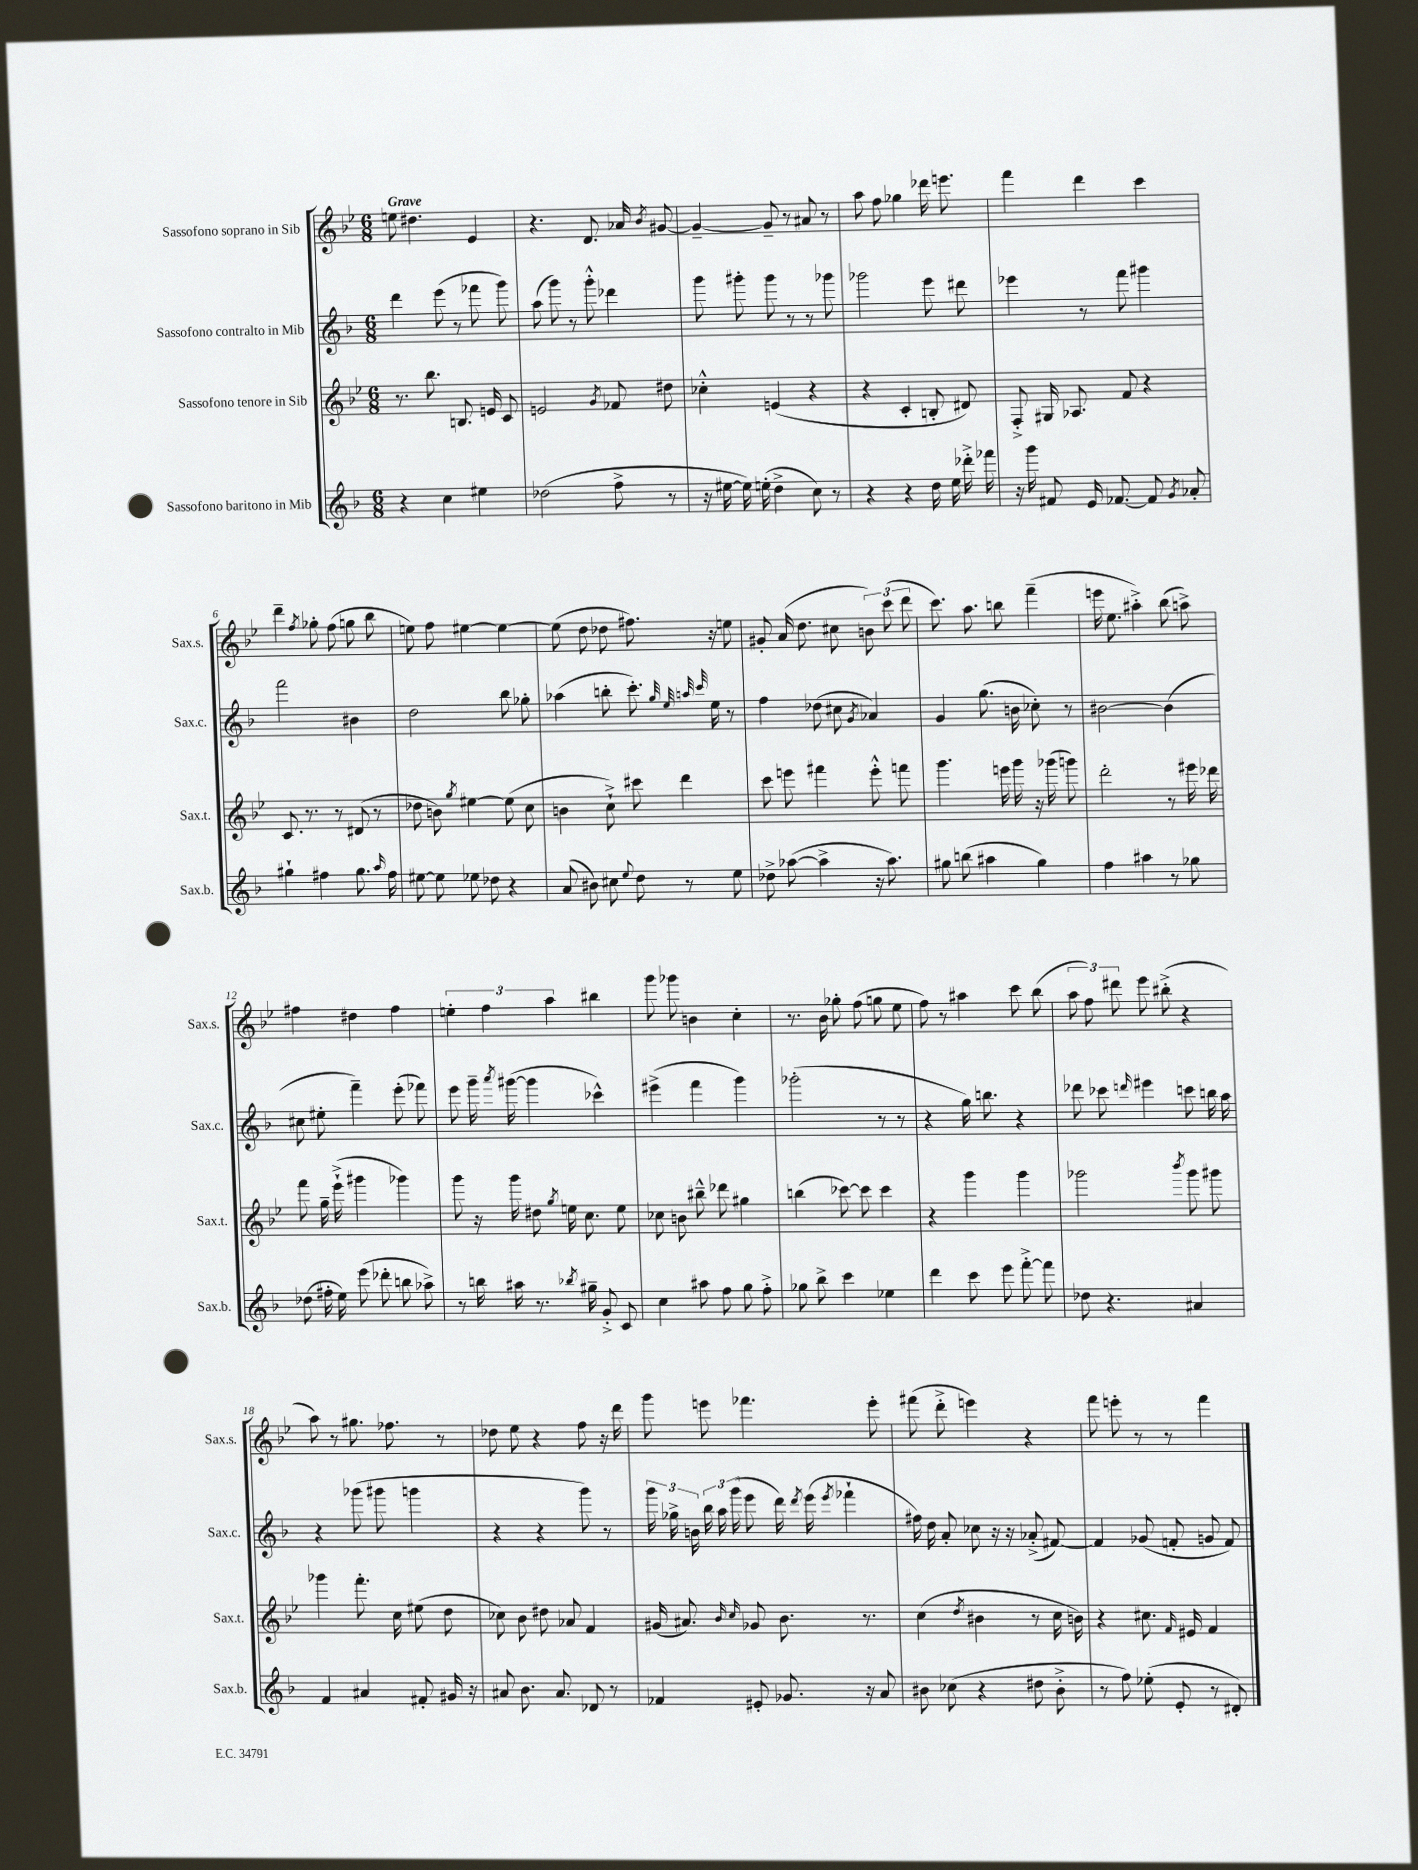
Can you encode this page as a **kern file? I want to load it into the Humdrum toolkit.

**kern	**kern	**kern	**kern
*staff4	*staff3	*staff2	*staff1
*clefG2	*clefG2	*clefG2	*clefG2
*k[b-]	*k[b-e-]	*k[b-]	*k[b-e-]
*M6/8	*M6/8	*M6/8	*M6/8
4r	8.r	4ddd	8ee
.	.	.	4.dd#
.	8.bb-	.	.
4cc	.	(8eee	.
.	8.B	8r	.
4ee#	.	8fff-	4e-
.	16e	.	.
.	8c	8ggg)	.
=	=	=	=
(2dd-	2e	(8aa	4.r
.	.	8ggg)	.
.	.	8r	.
.	.	8ggg'^^	8.d
.	8qg	.	.
8ff^	8f-	4ddd-	.
.	.	.	16a-
.	.	.	8qb-
8r	8dd#	.	[8g#
=	=	=	=
16r	4cc-'^^	8ggg	4g#~_
[16ee#	.	.	.
16ee#])	.	8ggg#'	.
(16ee'	.	.	.
4dd^	(4e	8ggg#	8g#~]
.	.	8r	8r
8cc)	4r	8r	8a#
8r	.	8ggg-	8r
=	=	=	=
4r	4r	2ggg-	8aa
.	.	.	8ff
4r	4c'	.	4gg-
16dd	8B'	8eee	16ddd-
16ee	.	.	8.eee
16ddd-'^	8d#)	8ddd#	.
16fff-	.	.	.
=	=	=	=
16r	8F'^	4eee-	4fff
16ggg	.	.	.
8f#	16G#	.	.
.	8.A-	.	.
16e	.	8r	4ddd
[8.f-	.	.	.
.	8f	8fff	.
8f-]	4r	4ggg#	4ccc
8qg	.	.	.
8a-'	.	.	.
=	=	=	=
4gg#`	8.c	2fff	4ddd~
.	8.r	.	.
.	.	.	8qff
4ff#	.	.	8gg-'
.	8r	.	(8ff
8.gg#	(8d#	4b#	8gg
.	8r	.	8bb-
16qqaa	.	.	.
16ff#	.	.	.
=	=	=	=
[8ee#	8dd-	2dd	8ee)
8ee#]	8b)	.	8ff
.	8qgg	.	.
8ee-	[4ee#	.	[4ee#
8dd-	.	.	.
4r	(8ee#]	8bb-	4ee#_
.	8cc	8gg-'	.
=	=	=	=
(8a	4b	(4aa-	(8ee#]
8b#)	.	.	8dd
8cc#	8cc`^)	8bb'	8dd-
8qqee	.	.	.
8dd	8ccc#	8.ccc')	8.ff#)
8r	4ddd	.	.
.	.	32qqgg	.
.	.	32qqee	.
.	.	32qqaa	.
.	.	32qqccc	.
.	.	16ee	16r
8ee	.	8r	8ee
=	=	=	=
8dd-^	8ccc	4ff	8g#'
([8aa-	8eee	.	(16a
.	.	.	8.dd
4aa-^]	4fff#	(8dd-	.
.	.	8cc#	8cc#
.	.	8qg	.
16r	8eee'^^	4a-)	12b)
8.aa-)	.	.	.
.	.	.	(12ccc
.	8fff	.	.
.	.	.	12ddd
=	=	=	=
8gg#	4.ggg	4g	8.ccc)
(8bb	.	.	.
.	.	.	8.aa
4aa#	.	(8.gg	.
.	16eee	.	8bb
.	16ggg	16b	.
4gg#)	16r	8cc-')	(4fff~
.	(16ggg-	.	.
.	8ggg)	8r	.
=	=	=	=
4ff	2ddd'	[2b#	16eee
.	.	.	8.ee-
4aa#	.	.	4aa#'^)
8r	8r	(4b#]	(8bb-
8gg-	16eee#	.	8aa^)
.	16ddd-	.	.
=	=	=	=
(8dd-	8fff	8cc#	4ff#
16ff#'	16gg~	8ee#'	.
16ee)	(16eee-`^	.	.
(8eee	4ggg#	4fff~)	4dd#
8ddd-'	.	.	.
8bb	4ggg-)	(8eee'	4ff#
8aa-^)	.	8fff-)	.
=	=	=	=
8r	8ggg	8eee	6ee'
16bb	16r	16ggg~	.
.	.	.	6ff
.	.	8qaaa	.
16aa#	16ggg	([16ggg#	.
8.r	8dd#	4ggg#]	.
.	.	.	6aa
.	8qgg	.	.
.	16ee	.	.
8qbb-	.	.	.
16gg#~	8.cc	.	.
8g'^	.	4ccc-^^)	4bb#
8c	8ee	.	.
=	=	=	=
4cc	8cc-	(4eee#^	8ggg
.	8b	.	8ggg-
8aa#	8bb#~^^	4fff	4b
8ff	8ddd-	.	.
8gg	4gg#	4ggg)	4cc'
8ff'^	.	.	.
=	=	=	=
8gg-	(4bb	(2ggg-'	8.r
8bb-^	.	.	.
.	.	.	16b-
4ccc	[8ccc-)	.	8gg-'
.	8ccc-]	.	(8ff
4ee-	4ccc-	8r	8gg
.	.	8r	8ee-
=	=	=	=
4ddd	4r	4r	8ff)
.	.	.	8r
8ccc	4ggg	16gg)	4aa#
.	.	8.bb	.
8eee	.	.	.
[8fff'^	4ggg	4r	8ccc
8fff]	.	.	(8bb-
=	=	=	=
8dd-	2ggg-	8ddd-	12aa
.	.	.	12ff)
4.r	.	8ccc-	.
.	.	.	12ddd#
.	.	16qqddd	.
.	.	4eee#	8eee-
.	.	.	(8bb#'^
.	8qbbb-	.	.
4a#	8ggg-	8ccc	4r
.	8ggg#	16bb	.
.	.	16aa	.
=	=	=	=
4f	4ggg-	4r	8aa)
.	.	.	8r
4a#	8.fff'	(8ggg-	8.gg#
.	.	8ggg#	.
.	16cc	.	8.ff-
8f#'	(8ee#	4ggg	.
16g#	8dd	.	8r
16r	.	.	.
=	=	=	=
8a#	8cc-)	4r	8dd-
8.b-	8b-	.	8ee-
.	8dd#	4r	4r
8.a#	.	.	.
.	8a-	.	.
8d-	4f	8ggg)	8ff
8r	.	8r	16r
.	.	.	16ddd
=	=	=	=
4f-	(16g#	24ggg	8ggg
.	.	24gg-^	.
.	8.a#)	.	.
.	.	24b	.
.	.	24bb-	8eee
.	.	24aa	.
.	.	(24ggg	.
.	16qqb-	.	.
.	16qqcc	.	.
8e#'	8g-	8eee	4.fff-
8.g-	8.b-	16ddd)	.
.	.	8qddd	.
.	.	(16eee	.
.	.	8qeee	.
.	.	4fff-`	.
16r	8.r	.	.
8a	.	.	8eee'
=	=	=	=
8b#	(4cc	16ff#)	(8fff#
.	.	16dd	.
(8cc-	.	8a'	8ddd'^
.	8qdd	.	.
4r	4b#	8cc-	4eee)
.	.	16r	.
.	.	16r	.
8dd#	8r	(8a-'^	4r
8b#'^	16cc	[8f#)	.
.	16b)	.	.
=	=	=	=
8r	4r	4f#]	8fff
8ff)	.	.	8eee'
(8ee-'	8.cc#	(8g-	8r
8e'	.	8f'	8r
.	16qqf	.	.
.	16e#	.	.
8r	4f	8g	4fff
8d#')	.	8f)	.
==	==	==	==
*-	*-	*-	*-
